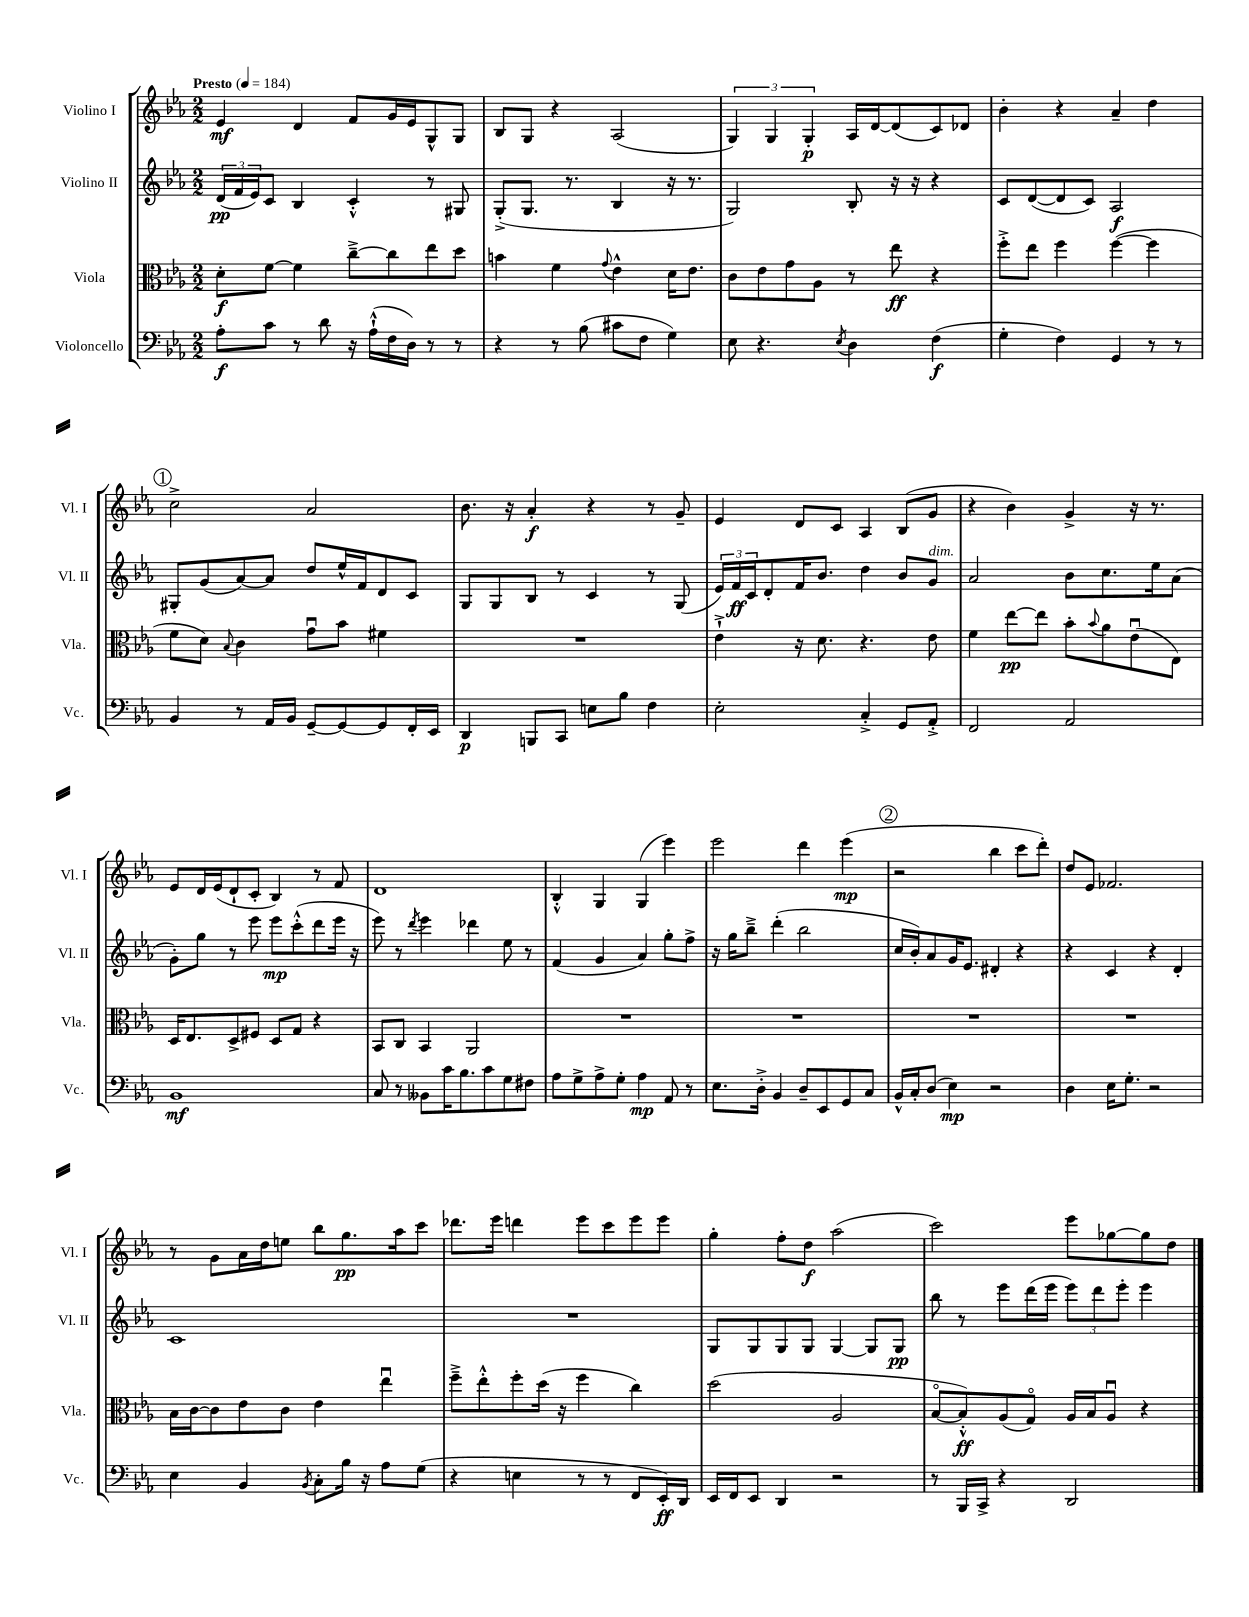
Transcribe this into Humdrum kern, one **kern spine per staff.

**kern	**dynam	**kern	**dynam	**kern	**dynam	**kern	**dynam
*part4	*part4	*part3	*part3	*part2	*part2	*part1	*part1
*staff4	*staff4	*staff3	*staff3	*staff2	*staff2	*staff1	*staff1
*I"Violoncello	*	*I"Viola	*	*I"Violino II	*	*I"Violino I	*
*I'Vc.	*	*I'Vla.	*	*I'Vl. II	*	*I'Vl. I	*
*clefF4	*	*clefC3	*	*clefG2	*	*clefG2	*
*k[b-e-a-]	*	*k[b-e-a-]	*	*k[b-e-a-]	*	*k[b-e-a-]	*
*M2/2	*	*M2/2	*	*M2/2	*	*M2/2	*
*MM184	*	*MM184	*	*MM184	*	*MM184	*
=1	=1	=1	=1	=1	=1	=1	=1
!	!	!	!	!	!	!LO:TX:a:B:t=Presto	!
8A-'\L	f	8d'\L	f	(24d/LL	pp	4e-/	mf
.	.	.	.	24f/	.	.	.
.	.	.	.	24e-/J)	.	.	.
8c\J	.	[8f\J	.	8c/J	.	.	.
8r	.	4f\]	.	4B-/	.	4d/	.
8d\	.	.	.	.	.	.	.
16r	.	[8cc~^\L	.	4c'^^/	.	8f/L	.
(16A-`^^\LL	.	.	.	.	.	.	.
16F\	.	8cc\]	.	.	.	16g/L	.
16D\JJ)	.	.	.	.	.	16e-/J	.
8r	.	8ee-\	.	8r	.	8G^^/	.
8r	.	8dd\J	.	8G#X/	.	8G/J	.
=2	=2	=2	=2	=2	=2	=2	=2
4r	.	4bn\	.	(8G'^/L	.	8B-/L	.
.	.	.	.	8.G/J	.	8G/J	.
8r	.	4f\	.	.	.	4r	.
.	.	.	.	8.r	.	.	.
(8B-\	.	.	.	.	.	.	.
.	.	8qqg/	.	.	.	.	.
8c#X\L	.	4e-^^\	.	4B-/	.	(2A-/	.
8F\J	.	.	.	.	.	.	.
4G\)	.	16d\KL	.	16r	.	.	.
.	.	8.e-\J	.	8.r	.	.	.
=3	=3	=3	=3	=3	=3	=3	=3
8E-\	.	8c\L	.	2G/)	.	6G/)	.
4.r	.	8e-\	.	.	.	.	.
.	.	.	.	.	.	6G/	.
.	.	8g\	.	.	.	.	.
.	.	.	.	.	.	6G'/	p
.	.	8A-\J	.	.	.	.	.
8qE-/	.	.	.	.	.	.	.
4D\	.	8r	.	8B-'/	.	16A-/LL	.
.	.	.	.	.	.	[16d/J	.
.	.	8ee-\	ff	16r	.	(8d/]	.
.	.	.	.	16r	.	.	.
(4F\	f	4r	.	4r	.	8c/)	.
.	.	.	.	.	.	8d-X/J	.
=4	=4	=4	=4	=4	=4	=4	=4
4G'\	.	8ff'^\L	.	8c/L	.	4b-'\	.
.	.	8ee-\J	.	([8d/	.	.	.
4F\)	.	4ff\	.	8d/]	.	4r	.
.	.	.	.	8c/J)	.	.	.
4GG/	.	([4ff\	.	2A-/	f	4a-~/	.
8r	.	4ff\]	.	.	.	4dd\	.
8r	.	.	.	.	.	.	.
!!LO:LB:g=z
!!LO:REH:place=s1:t=1
=5	=5	=5	=5	=5	=5	=5	=5
4BB-/	.	8f\L	.	8G#X'/L	.	2cc^\	.
.	.	8d\J)	.	(8g/	.	.	.
.	.	8qqB-/	.	.	.	.	.
8r	.	4c\	.	[8a-/)	.	.	.
16AA-/LL	.	.	.	8a-/J]	.	.	.
16BB-/JJ	.	.	.	.	.	.	.
[8GG~/L	.	8gu\L	.	8dd/L	.	2a-/	.
8GG/_	.	8b-\J	.	16ee-^^/L	.	.	.
.	.	.	.	16f/J	.	.	.
8GG/]	.	4f#X\	.	8d/	.	.	.
16FF'/L	.	.	.	8c/J	.	.	.
16EE-/JJ	.	.	.	.	.	.	.
=6	=6	=6	=6	=6	=6	=6	=6
4DD/	p	1r	.	8G/L	.	8.b-\	.
.	.	.	.	8G/	.	.	.
.	.	.	.	.	.	16r	.
8BBBn/L	.	.	.	8B-/J	.	4a-'/	f
8CC/J	.	.	.	8r	.	.	.
8En\L	.	.	.	4c/	.	4r	.
8B-\J	.	.	.	.	.	.	.
4F\	.	.	.	8r	.	8r	.
.	.	.	.	(8G/	.	8g~/	.
=7	=7	=7	=7	=7	=7	=7	=7
2E-'\	.	4e-`^\	.	24e-/LL)	.	4e-/	.
.	.	.	.	24f/	ff	.	.
.	.	.	.	24c/J	.	.	.
.	.	.	.	8d'/	.	.	.
.	.	16r	.	16f/K	.	8d/L	.
.	.	8.d\	.	8.b-/J	.	.	.
.	.	.	.	.	.	8c/J	.
4C'^/	.	4.r	.	4dd\	.	4A-/	.
8GG/L	.	.	.	8b-/L	.	(8B-/L	.
!	!	!	!	!LO:TX:a:i:t=dim.	!	!	!
8AA-'^/J	.	8e-\	.	8g/J	.	8g/J	.
=8	=8	=8	=8	=8	=8	=8	=8
2FF/	.	4f\	.	2a-/	.	4r	.
.	.	[8ee-\L	pp	.	.	4b-\)	.
.	.	8ee-\J]	.	.	.	.	.
2AA-/	.	8b-'\L	.	8b-\L	.	4g^/	.
.	.	8qqb-/	.	.	.	.	.
.	.	8a-\	.	8.cc\	.	.	.
.	.	(8e-u\	.	.	.	16r	.
.	.	.	.	16ee-\k	.	8.r	.
.	.	8E-\J)	.	(8a-\J	.	.	.
!!LO:LB:g=z
=9	=9	=9	=9	=9	=9	=9	=9
1BB-	mf	16D/KL	.	8g'\L)	.	8e-/L	.
.	.	8.E-/	.	.	.	.	.
.	.	.	.	8gg\J	.	16d/L	.
.	.	.	.	.	.	(16e-/J	.
.	.	8D^/	.	8r	.	8d`/	.
.	.	8F#X/J	.	8eee-\	.	8c'/J	.
.	.	8D/L	.	8eee-\L	mp	4B-/)	.
.	.	8G/J	.	(8ccc'^^\	.	.	.
.	.	4r	.	8ddd\	.	8r	.
.	.	.	.	16eee-\Jk	.	8f/	.
.	.	.	.	16r	.	.	.
=10	=10	=10	=10	=10	=10	=10	=10
8C/	.	8BB-/L	.	8eee-\)	.	1d	.
8r	.	8C/J	.	8r	.	.	.
.	.	.	.	8qddd/	.	.	.
8BB--X\L	.	4BB-/	.	4eee-\	.	.	.
16c\K	.	.	.	.	.	.	.
8.B-\	.	.	.	.	.	.	.
.	.	2AA-/	.	4ddd-X\	.	.	.
8c\	.	.	.	.	.	.	.
8G\	.	.	.	8ee-\	.	.	.
8F#X\J	.	.	.	8r	.	.	.
=11	=11	=11	=11	=11	=11	=11	=11
8A-\L	.	1r	.	(4f/	.	4B-'^^/	.
8G^\	.	.	.	.	.	.	.
8A-^\	.	.	.	4g/	.	4G/	.
8G'\J	.	.	.	.	.	.	.
4A-\	mp	.	.	4a-/)	.	(4G/	.
8AA-/	.	.	.	8gg'\L	.	4eee-\)	.
8r	.	.	.	8ff^\J	.	.	.
=12	=12	=12	=12	=12	=12	=12	=12
8.E-\L	.	1r	.	16r	.	2eee-\	.
.	.	.	.	16gg\KL	.	.	.
.	.	.	.	8bb-~^\J	.	.	.
16D'^\Jk	.	.	.	.	.	.	.
4BB-/	.	.	.	(4ddd'\	.	.	.
8D~/L	.	.	.	2bb-\	.	4ddd\	.
8EE-/	.	.	.	.	.	.	.
8GG/	.	.	.	.	.	(4eee-\	mp
8C/J	.	.	.	.	.	.	.
!!LO:REH:place=s1:t=2
=13	=13	=13	=13	=13	=13	=13	=13
16BB-^^/LL	.	1r	.	16cc/LL	.	2r	.
16C'/J	.	.	.	16b-'/J)	.	.	.
(8D/J	.	.	.	8a-/	.	.	.
4E-\)	mp	.	.	16g/K	.	.	.
.	.	.	.	8.e-/J	.	.	.
2r	.	.	.	4d#X'/	.	4bb-\	.
.	.	.	.	4r	.	8ccc\L	.
.	.	.	.	.	.	8ddd'\J)	.
=14	=14	=14	=14	=14	=14	=14	=14
4D\	.	1r	.	4r	.	8dd/L	.
.	.	.	.	.	.	8e-/J	.
16E-\KL	.	.	.	4c/	.	2.f-X/	.
8.G'\J	.	.	.	.	.	.	.
2r	.	.	.	4r	.	.	.
.	.	.	.	4d'/	.	.	.
!!LO:LB:g=z
=15	=15	=15	=15	=15	=15	=15	=15
4E-\	.	16B-\LL	.	1c	.	8r	.
.	.	[16c\J	.	.	.	.	.
.	.	8c\]	.	.	.	8g\L	.
4BB-/	.	8e-\	.	.	.	16a-\L	.
.	.	.	.	.	.	16dd\J	.
.	.	8c\J	.	.	.	8een\J	.
8qBB-/	.	.	.	.	.	.	.
8C'\L	.	4e-\	.	.	.	8bb-\L	.
16B-\Jk	.	.	.	.	.	8.gg\	pp
16r	.	.	.	.	.	.	.
8A-\L	.	4ee-u\	.	.	.	.	.
.	.	.	.	.	.	16aa-\k	.
(8G\J	.	.	.	.	.	8ccc\J	.
=16	=16	=16	=16	=16	=16	=16	=16
4r	.	8ff~^\L	.	1r	.	8.ddd-X\L	.
.	.	8ee-'^^\	.	.	.	.	.
.	.	.	.	.	.	16eee-\Jk	.
4En\	.	8ff'\	.	.	.	4dddn\	.
.	.	(16dd\Jk	.	.	.	.	.
.	.	16r	.	.	.	.	.
8r	.	4ff\	.	.	.	8eee-\L	.
8r	.	.	.	.	.	8ccc\	.
8FF/L	.	4cc\)	.	.	.	8eee-\	.
16EE-'/L)	ff	.	.	.	.	8eee-\J	.
16DD/JJ	.	.	.	.	.	.	.
=17	=17	=17	=17	=17	=17	=17	=17
16EE-/LL	.	(2dd\	.	8G/L	.	4gg'\	.
16FF/J	.	.	.	.	.	.	.
8EE-/J	.	.	.	8G/	.	.	.
4DD/	.	.	.	8G/	.	8ff'\L	.
.	.	.	.	8G/J	.	8dd\J	f
2r	.	2A-/	.	[4G/	.	(2aa-\	.
.	.	.	.	8G/L]	.	.	.
.	.	.	.	8G/J	pp	.	.
=18	=18	=18	=18	=18	=18	=18	=18
8r	.	[8B-/L	.	8bb-\	.	2ccc\)	.
16BBB-/LL	.	8B-'^^/])	ff	8r	.	.	.
16CC^/JJ	.	.	.	.	.	.	.
4r	.	(8A-/	.	8eee-\L	.	.	.
.	.	8G/J)	.	(16ddd\L	.	.	.
.	.	.	.	16eee-\JJ	.	.	.
2DD/	.	16A-/LL	.	12eee-\L)	.	8eee-\L	.
.	.	16B-/J	.	.	.	.	.
.	.	.	.	12ddd\	.	.	.
.	.	8A-u/J	.	.	.	[8gg-X\	.
.	.	.	.	12eee-'\J	.	.	.
.	.	4r	.	4eee-\	.	8gg-\]	.
.	.	.	.	.	.	8dd\J	.
==	==	==	==	==	==	==	==
*-	*-	*-	*-	*-	*-	*-	*-
